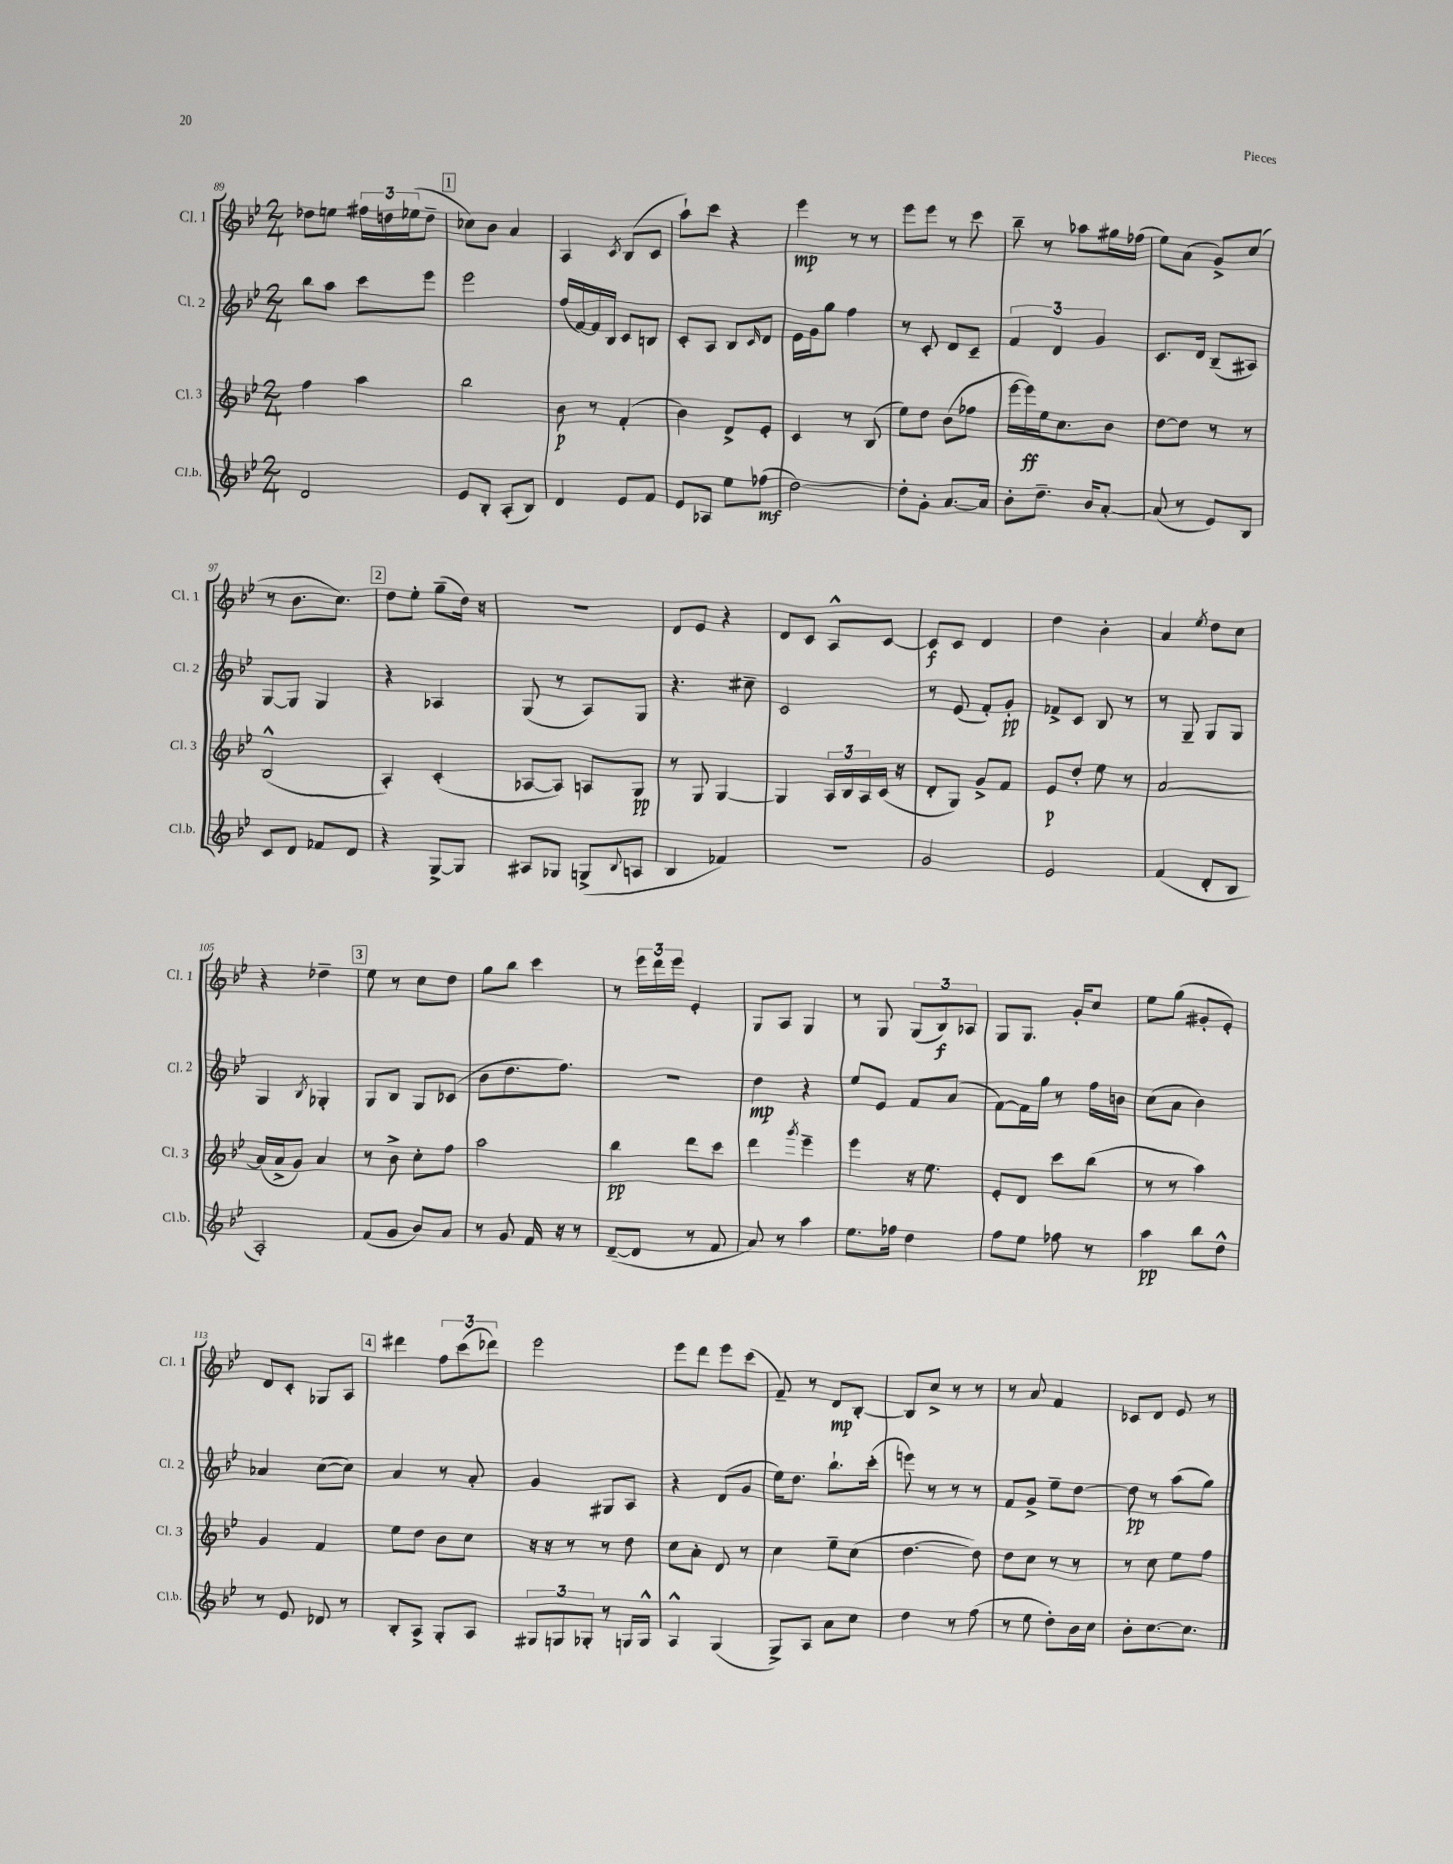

**kern	**dynam	**kern	**dynam	**kern	**dynam	**kern	**dynam
*part4	*part4	*part3	*part3	*part2	*part2	*part1	*part1
*staff4	*staff4	*staff3	*staff3	*staff2	*staff2	*staff1	*staff1
*I"Cl.b.	*	*I"Cl. 3	*	*I"Cl. 2	*	*I"Cl. 1	*
*I'Cl.b.	*	*I'Cl. 3	*	*I'Cl. 2	*	*I'Cl. 1	*
*clefG2	*	*clefG2	*	*clefG2	*	*clefG2	*
*k[b-e-]	*	*k[b-e-]	*	*k[b-e-]	*	*k[b-e-]	*
*M2/4	*	*M2/4	*	*M2/4	*	*M2/4	*
=89	=89	=89	=89	=89	=89	=89	=89
2d/	.	4ff\	.	8bb-\L	.	8dd-X\L	.
.	.	.	.	8aa\J	.	8een\J	.
.	.	4aa\	.	8ccc\L	.	24ff#X\LL	.
.	.	.	.	.	.	24ddn\	.
.	.	.	.	.	.	(24ee-X\J	.
.	.	.	.	8eee-\J	.	8dd~\J	.
!!LO:REH:place=s1:t=1
=90	=90	=90	=90	=90	=90	=90	=90
8e-/L	.	2bb-\	.	2eee-\	.	8cc-X\L)	.
8B-'/J	.	.	.	.	.	8b-\J	.
(8A'/L	.	.	.	.	.	4a/	.
8B-/J)	.	.	.	.	.	.	.
=91	=91	=91	=91	=91	=91	=91	=91
4d/	.	8b-\	p	(16ff/LL	.	4A/	.
.	.	.	.	[16f/)	.	.	.
.	.	8r	.	16f/]	.	.	.
.	.	.	.	16B-/JJ	.	.	.
.	.	.	.	.	.	8qc/	.
8e-/L	.	(4f'/	.	8c/L	.	(8B-/L	.
8f/J	.	.	.	8Bn/J	.	8c/J	.
=92	=92	=92	=92	=92	=92	=92	=92
8e-/L	.	4b-\)	.	8c'/L	.	8aa`\L)	.
8A-X/J	.	.	.	8A/J	.	8ccc\J	.
8ee-\L	.	8d^/L	.	8B-/L	.	4r	.
.	.	.	.	16qqc/	.	.	.
(8ff-X\J	mf	8e-'/J	.	8d/J	.	.	.
=93	=93	=93	=93	=93	=93	=93	=93
[2dd\)	.	4c/	.	16e-\LL	.	4eee-\	mp
.	.	.	.	16g\J	.	.	.
.	.	.	.	8gg\J	.	.	.
.	.	8r	.	4ff\	.	8r	.
.	.	(8B-/	.	.	.	8r	.
=94	=94	=94	=94	=94	=94	=94	=94
8dd'\L]	.	8ee-\L)	.	8r	.	8eee-\L	.
8g'\J	.	8dd\J	.	8c'/	.	8eee-\J	.
[8.a/L	.	(8b-\L	.	8d/L	.	8r	.
.	.	8ff-X\J	.	8c~/J	.	8ccc\	.
16a/Jk]	.	.	.	.	.	.	.
=95	=95	=95	=95	=95	=95	=95	=95
8b-'\L	.	[16eee-\LL	.	6f/	.	8bb-~\	.
.	.	16eee-\])	ff	.	.	.	.
8.dd~\J	.	16ee-\J	.	.	.	8r	.
.	.	.	.	6d/	.	.	.
.	.	8.cc\	.	.	.	.	.
.	.	.	.	.	.	8aa-X\L	.
16b-/KL	.	.	.	.	.	.	.
.	.	.	.	6g/	.	.	.
[8a'/J	.	8b-\J	.	.	.	16gg#X\L	.
.	.	.	.	.	.	(16ff-X\JJ	.
=96	=96	=96	=96	=96	=96	=96	=96
(8a/]	.	[8dd\L	.	8.c/L	.	8ee-\L)	.
8r	.	8dd\J]	.	.	.	(8a\J	.
.	.	.	.	16d/Jk	.	.	.
8e-/L)	.	8r	.	(8B-~/L	.	8g^/L)	.
8B-/J	.	8r	.	8A#X/J)	.	(8cc/J	.
!!LO:LB:g=z
=97	=97	=97	=97	=97	=97	=97	=97
8c/L	.	(2B-^^/	.	[8G/L	.	8r	.
8d/J	.	.	.	8G/J]	.	8.b-\L	.
8f-X/L	.	.	.	4G/	.	.	.
.	.	.	.	.	.	8.cc\J)	.
8d/J	.	.	.	.	.	.	.
!!LO:REH:place=s1:t=2
=98	=98	=98	=98	=98	=98	=98	=98
4r	.	4A'/)	.	4r	.	8dd\L	.
.	.	.	.	.	.	8ee-'\J	.
[8G^/L	.	(4c'/	.	4A-X/	.	(8gg~\L	.
8G/J]	.	.	.	.	.	16dd\Jk)	.
.	.	.	.	.	.	16r	.
=99	=99	=99	=99	=99	=99	=99	=99
8A#X/L	.	[8A-X/L	.	(8G/	.	2r	.
8G-X/J	.	8A-/J])	.	8r	.	.	.
(8Gn^/L	.	8An/L	.	8A/L)	.	.	.
8qqB-/	.	.	.	.	.	.	.
8An/J	.	8G/J	pp	8G/J	.	.	.
=100	=100	=100	=100	=100	=100	=100	=100
4B-/	.	8r	.	4.r	.	8d/L	.
.	.	8G/	.	.	.	8e-/J	.
4f-X/)	.	[4G/	.	.	.	4r	.
.	.	.	.	8cc#X~\	.	.	.
=101	=101	=101	=101	=101	=101	=101	=101
2r	.	4G/]	.	2c/	.	8d/L	.
.	.	.	.	.	.	8c/J	.
.	.	24A/LL	.	.	.	8A^^/L	.
.	.	24B-/	.	.	.	.	.
.	.	24A/	.	.	.	.	.
.	.	(16c/JJ	.	.	.	[8c/J	.
.	.	16r	.	.	.	.	.
=102	=102	=102	=102	=102	=102	=102	=102
2g/	.	8d'/L	.	8r	.	8c/L]	f
.	.	8G/J)	.	(8e-/	.	8c/J	.
.	.	8g^/L	.	8f'/L)	.	4d/	.
.	.	8f/J	.	8g'/J	pp	.	.
=103	=103	=103	=103	=103	=103	=103	=103
2e-/	.	8e-/L	p	8f-X^/L	.	4dd\	.
.	.	8dd'/J	.	8c/J	.	.	.
.	.	8ee-\	.	8B-/	.	4b-'\	.
.	.	8r	.	8r	.	.	.
=104	=104	=104	=104	=104	=104	=104	=104
(4f/	.	[2a/	.	8r	.	4a/	.
.	.	.	.	8G~/	.	.	.
.	.	.	.	.	.	8qee-/	.
8d'/L	.	.	.	8G/L	.	8dd\L	.
8B-/J	.	.	.	8G/J	.	8cc\J	.
!!LO:LB:g=z
=105	=105	=105	=105	=105	=105	=105	=105
2A'/)	.	(16a/LL]	.	4G/	.	4r	.
.	.	16a^/J	.	.	.	.	.
.	.	8g/J)	.	.	.	.	.
.	.	.	.	8qB-/	.	.	.
.	.	4a/	.	4G-X'/	.	4dd-X~\	.
!!LO:REH:place=s1:t=3
=106	=106	=106	=106	=106	=106	=106	=106
(8f/L	.	8r	.	8G/L	.	8ee-\	.
8g/J	.	8b-^\	.	8B-/J	.	8r	.
8b-/L)	.	8cc'\L	.	8G/L	.	8cc\L	.
8a/J	.	8ff\J	.	(8c-X/J	.	8dd\J	.
=107	=107	=107	=107	=107	=107	=107	=107
8r	.	2aa\	.	8b-\L	.	8gg\L	.
8g/	.	.	.	8.dd\	.	8bb-\J	.
16f/	.	.	.	.	.	4ccc\	.
16r	.	.	.	8.ff\J)	.	.	.
8r	.	.	.	.	.	.	.
=108	=108	=108	=108	=108	=108	=108	=108
([8d~/L	.	4bb-\	pp	2r	.	8r	.
8d/J]	.	.	.	.	.	24eee-\LL	.
.	.	.	.	.	.	24ddd\	.
.	.	.	.	.	.	24eee-\JJ	.
8r	.	8ddd\L	.	.	.	4e-'/	.
8f/	.	8ccc\J	.	.	.	.	.
=109	=109	=109	=109	=109	=109	=109	=109
8a/)	.	4ddd\	.	4dd\	mp	8G/L	.
8r	.	.	.	.	.	8A/J	.
.	.	8qggg/	.	.	.	.	.
4aa\	.	4eee-~\	.	4r	.	4G/	.
=110	=110	=110	=110	=110	=110	=110	=110
8.ee-\L	.	4eee-\	.	8ee-/L	.	8r	.
.	.	.	.	8e-/J	.	8G/	.
16ff-X\Jk	.	.	.	.	.	.	.
4dd\	.	16r	.	8f/L	.	(12G/L	.
.	.	8.ee-\	.	.	.	.	.
.	.	.	.	.	.	12B-/)	f
.	.	.	.	(8a/J	.	.	.
.	.	.	.	.	.	12A-X/J	.
=111	=111	=111	=111	=111	=111	=111	=111
8ff\L	.	8e-'/L	.	[8f\L)	.	8G/L	.
8ee-\J	.	8d/J	.	16f\L]	.	8.G/J	.
.	.	.	.	16gg\JJ	.	.	.
8ff-X\	.	8ccc\L	.	8r	.	.	.
.	.	.	.	.	.	16g'/KL	.
8r	.	(8bb-\J	.	16ff\LL	.	8cc/J	.
.	.	.	.	16bn\JJ	.	.	.
=112	=112	=112	=112	=112	=112	=112	=112
4aa\	pp	8r	.	(8cc\L	.	8ee-\L	.
.	.	8r	.	8a\J	.	(8gg\J	.
8bb-\L	.	4aa\)	.	4b-\)	.	8g#X'/L	.
8dd^^\J	.	.	.	.	.	8e-'/J)	.
!!LO:LB:g=z
=113	=113	=113	=113	=113	=113	=113	=113
8r	.	4g/	.	4a-X/	.	8d/L	.
8e-/	.	.	.	.	.	8c'/J	.
8d-X/	.	4f/	.	([8cc\L	.	8G-X/L	.
8r	.	.	.	8cc\J])	.	8A/J	.
!!LO:REH:place=s1:t=4
=114	=114	=114	=114	=114	=114	=114	=114
8B-'/L	.	8ee-\L	.	4a/	.	4ddd#X\	.
8A^/J	.	8dd\J	.	.	.	.	.
8G'/L	.	8b-\L	.	8r	.	12ff\L	.
.	.	.	.	.	.	(12ccc\	.
8A/J	.	8cc\J	.	8a'/	.	.	.
.	.	.	.	.	.	12ddd-X\J)	.
=115	=115	=115	=115	=115	=115	=115	=115
12G#X/L	.	16r	.	4g/	.	2eee-\	.
.	.	16r	.	.	.	.	.
12Gn/	.	.	.	.	.	.	.
.	.	8r	.	.	.	.	.
12G-X'/J	.	.	.	.	.	.	.
8r	.	8r	.	8G#X/L	.	.	.
16Gn/LL	.	8dd\	.	8A/J	.	.	.
16G^^/JJ	.	.	.	.	.	.	.
=116	=116	=116	=116	=116	=116	=116	=116
4A^^/	.	8cc\L	.	4r	.	8eee-\L	.
.	.	8a'\J	.	.	.	8ddd\J	.
(4G/	.	8d/	.	(8d/L	.	8eee-\L	.
.	.	8r	.	8g/J	.	(8ccc\J	.
=117	=117	=117	=117	=117	=117	=117	=117
8G^/L)	.	4cc\	.	16ee-\KL)	.	8f~/)	.
.	.	.	.	8.dd\J	.	.	.
8A/J	.	.	.	.	.	8r	.
8a\L	.	8ee-~\L	.	8.bb-`\L	.	8d/L	mp
8cc\J	.	(8cc\J	.	.	.	[8B-'/J	.
.	.	.	.	(16ccc'\Jk	.	.	.
=118	=118	=118	=118	=118	=118	=118	=118
4dd\	.	[4.dd\	.	8eeen\)	.	8B-/L]	.
.	.	.	.	8r	.	8cc^/J	.
8r	.	.	.	8r	.	8r	.
(8ff\	.	8dd\])	.	8r	.	8r	.
=119	=119	=119	=119	=119	=119	=119	=119
8r	.	8dd\L	.	8f/L	.	8r	.
8ee-\	.	8cc\J	.	8g^/J	.	8a/	.
8dd'\L)	.	8r	.	8ee-~\L	.	4f/	.
16b-\L	.	8r	.	[8dd\J	.	.	.
16cc\JJ	.	.	.	.	.	.	.
=120	=120	=120	=120	=120	=120	=120	=120
8b-'\L	.	8r	.	8dd\]	pp	8c-X/L	.
[8.cc\	.	8cc\	.	8r	.	8d/J	.
.	.	8ee-\L	.	(8aa\L	.	8e-/	.
8.cc\J]	.	.	.	.	.	.	.
.	.	8ff\J	.	8gg\J)	.	8r	.
==	==	==	==	==	==	==	==
*-	*-	*-	*-	*-	*-	*-	*-
